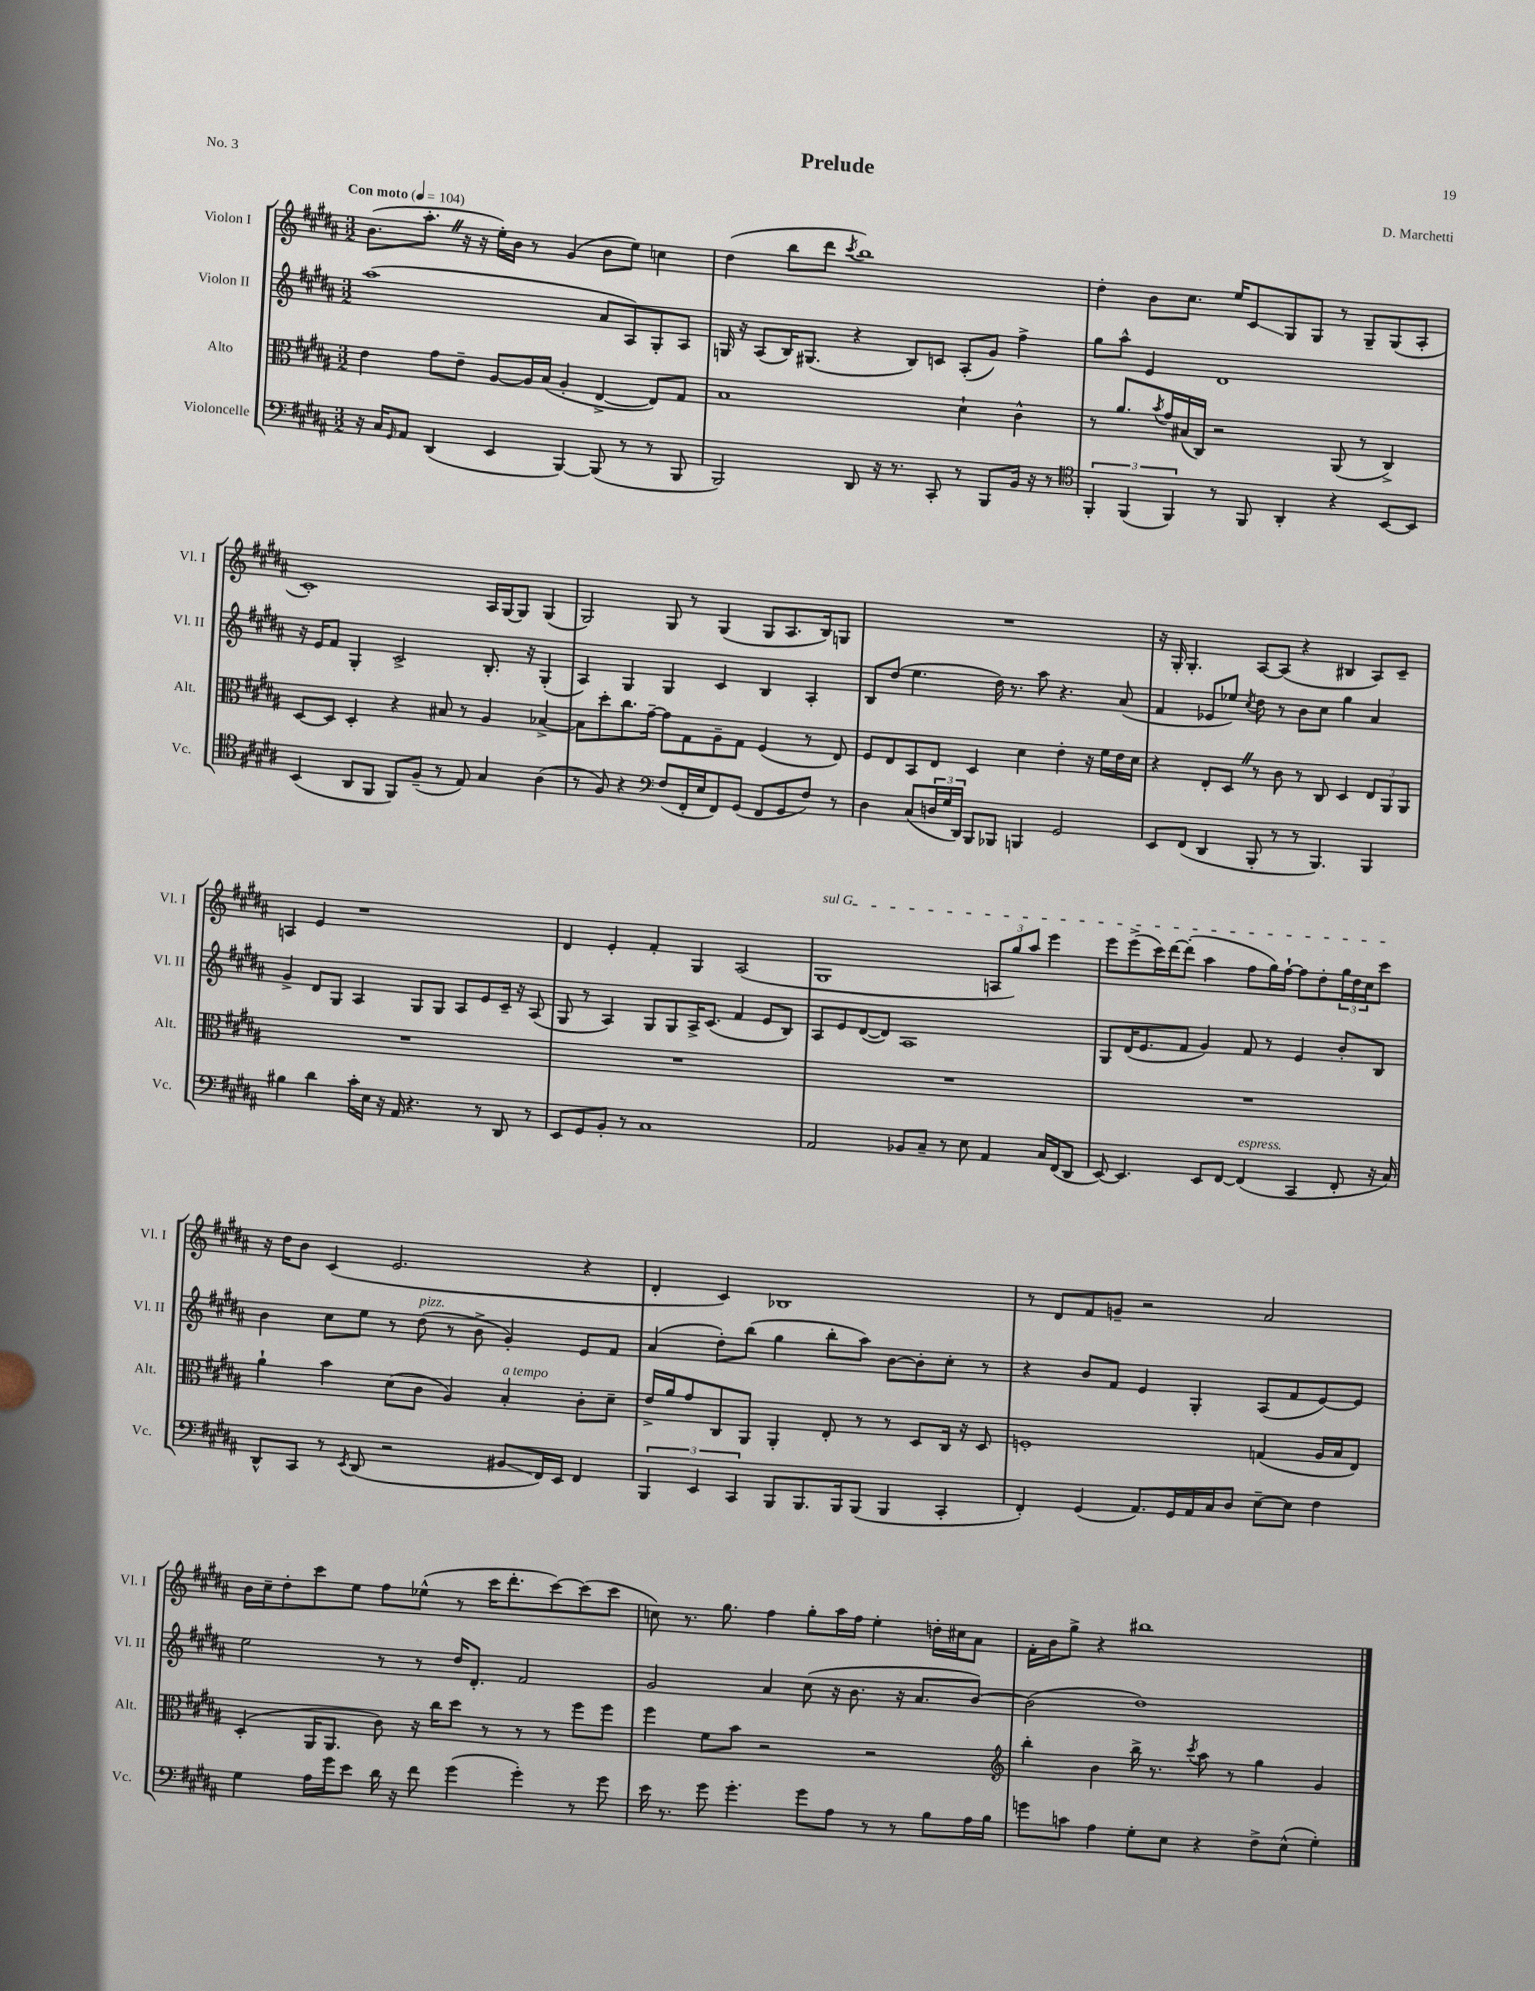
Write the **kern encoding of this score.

**kern	**kern	**kern	**kern
*staff4	*staff3	*staff2	*staff1
*clefF4	*clefC3	*clefG2	*clefG2
*k[f#c#g#d#a#]	*k[f#c#g#d#a#]	*k[f#c#g#d#a#]	*k[f#c#g#d#a#]
*M3/2	*M3/2	*M3/2	*M3/2
*MM104	*MM104	*MM104	*MM104
16r	4e	(1aa#	(8.b
16C#	.	.	.
16qqGG#	.	.	.
8AA#	.	.	.
.	.	.	8.aa#'
(4DD#	8g#	.	.
.	8e~	.	16r
.	.	.	16r
4EE	[8A#	.	16ee')
.	.	.	16b
.	16A#]	.	8r
.	(16B	.	.
[4BBB)	4A#'	.	(4g#
(8BBB]	[4E^	8a#	8b
8r	.	8A#)	8ee)
8r	8E])	8G#'	4cc
8BBB	8G#	8A#	.
=	=	=	=
2BBB)	1B	16G	(4dd#
.	.	16r	.
.	.	(8A#	.
.	.	16B)	8bb
.	.	(8.G#	.
.	.	.	8ddd#
.	.	.	8qccc#
8DD#	.	4r	1bb)
16r	.	.	.
8.r	.	.	.
.	.	8B)	.
8CC#'	.	8c	.
8r	4d#`	(8A#'	.
8BBB	.	8g#)	.
16BB	4c#^^	4ff#^	.
16r	.	.	.
8r	.	.	.
=	=	=	=
*clefC4	*	*	*
6FF#'	8r	8gg#	4dd#'
.	8.a#	8aa#^^	.
(6FF#	.	.	.
.	.	4e	8b
.	8qb	.	.
.	16g#	.	.
6FF#)	.	.	.
.	(16B#	.	8.cc#
.	16C#)	.	.
8r	2r	1d#	.
.	.	.	16ee
8FF#	.	.	8c#
4AA#'	.	.	8G#
.	.	.	8G#
4r	(8AA#	.	8r
.	8r	.	8G#~
[8BB	4C#^)	.	(8G#
8BB]	.	.	8A#'
=	=	=	=
(4BB	[8D#	16r	1c#')
.	.	16e	.
.	8D#]	8f#	.
8AA#	4D#'	4G#'	.
8FF#	.	.	.
8FF#)	4r	2c#^	.
(8F#~	.	.	.
8r	8B#	.	.
8E)	8r	.	.
4G#	4A#	8.B'	16A#
.	.	.	[16G#
.	.	.	8G#]
.	.	16r	.
(4A#	[4B-^	(4G#'	(4G#
=	=	=	=
8r	8B-]	4A#)	2G#)
8F#)	8dd#'	.	.
4r	8.cc#	4G#	.
.	[16g#~	.	.
*clefF4	*	*	*
(8F#	8g#]	4G#	8G#
16FF#'	8G#	.	8r
16E	.	.	.
8FF#)	8A#~	4c#	(4G#
(8GG#	8G#	.	.
8FF#	(4F#	4B	8G#
8GG#	.	.	8.A#
8F#)	8r	4A#'	.
.	.	.	16B)
8r	8E)	.	8G
=	=	=	=
4D#	8F#	8B	1.r
.	8E	(8dd#	.
(8C#	8BB	4.ee	.
24D	8E	.	.
24G#	.	.	.
24DD#)	.	.	.
8BBB	4D#	.	.
8BBB-	.	16dd#)	.
.	.	8.r	.
4BBB	4d#	.	.
.	.	8aa#	.
2GG#	4e'	4.r	.
.	16r	.	.
.	16f#	.	.
.	16e	(8a#	.
.	16d#	.	.
=	=	=	=
8EE	4r	4f#	16r
.	.	.	16G#'
(8FF#	.	.	4.G#'
4DD#	8E'	8e-	.
.	8D#	8ee-)	.
.	.	8qcc#	.
8BBB'	8r	8dd#	[8A#
8r	8c#	8r	(8A#]
8r	8r	8b	4r
4.BBB)	8C#	8cc#	.
.	4D#	4gg#	4B#
4BBB	12E	4a#	8A#)
.	12AA#	.	.
.	.	.	8c#~
.	12AA#	.	.
=	=	=	=
4B#	1.r	4g#^	4A
4d#	.	8d#	4e
.	.	8G#	.
16c#'	.	4A#	1r
16E	.	.	.
16r	.	.	.
16AA#	.	.	.
4.r	.	8G#	.
.	.	8G#	.
.	.	8A#	.
8r	.	8e	.
8DD#	.	16c#~	.
.	.	16r	.
8r	.	(8A#	.
=	=	=	=
8EE	1.r	8G#	4d#
8GG#	.	8r	.
8BB'	.	4A#)	4e'
8r	.	.	.
1C#	.	8G#	4f#'
.	.	8G#	.
.	.	16A#^	4G#
.	.	(8.c#	.
.	.	4f#	(2A#
.	.	8e	.
.	.	8B)	.
=	=	=	=
2AA#	1.r	8A#	1G#
.	.	8e	.
.	.	([8d#	.
.	.	8d#])	.
8BB-	.	1A#	.
8C#~	.	.	.
8r	.	.	.
8E	.	.	.
4AA#	.	.	12A
.	.	.	12gg#)
.	.	.	12aa#
16C#	.	.	4eee
(16FF#	.	.	.
8DD#	.	.	.
=	=	=	=
[8EE)	1.r	8G#	8eee
4.EE]	.	(16d#	(8eee^
.	.	8.e	.
.	.	.	16ccc#)
.	.	.	[16ddd#
.	.	8f#	(8ddd#']
8EE	.	4g#)	4aa#
[8FF#	.	.	.
(4FF#]	.	8f#	8ff#
.	.	8r	16gg#)
.	.	.	[16ff#`
4CC#	.	4e	8ff#]
.	.	.	8dd#'
8FF#'	.	8b'	24gg#
.	.	.	24dd#
.	.	.	24cc#
16r	.	8B	8ccc#
16C#)	.	.	.
=	=	=	=
8DD#^^	4a#`	4b	16r
.	.	.	16dd#
8CC#	.	.	8b
8r	4b	8cc#	(4c#
8qEE	.	.	.
(8DD#	.	8ee	.
2r	(8d#	8r	2.e
.	8c#	(8dd#	.
.	4A#)	8r	.
.	.	8b^	.
8BB#	4B'	4g#')	.
16FF#)	.	.	.
16EE	.	.	.
4FF#	8c#'	8e	4r
.	8d#~	8f#	.
=	=	=	=
6BBB	16e^	(4a#	4d#'
.	16a#	.	.
.	8g#	.	.
6EE	.	.	.
.	8C#	8dd#')	4c#)
6CC#	.	.	.
.	8AA#	(8bb	.
8BBB	4AA#'	4gg#	1B-
8.BBB	.	.	.
.	8E'	8bb'	.
16BBB	.	.	.
(8BBB	8r	8aa#)	.
4BBB	8r	[8b	.
.	8D#	8b']	.
4CC#'	16C#	8cc#'	.
.	16r	.	.
.	8D#	8r	.
=	=	=	=
4FF#')	1F'	4r	8r
.	.	.	8d#
(4GG#	.	8b	8f#
.	.	8f#	8g~
8.AA#)	.	4e	2r
16GG#	.	.	.
16AA#	.	4G#'	.
16C#	.	.	.
8D#	.	.	.
[8E~	(4G	(8A#	2a#
8E]	.	8f#	.
4F#	16A#	[8e)	.
.	16B	.	.
.	8E)	8e]	.
=	=	=	=
4G#	(4D#'	2ee	16b
.	.	.	16cc#~
.	.	.	8dd#'
16A#	16AA#	.	8ccc#
16g#	8.AA#	.	.
8e	.	.	8ee
16d#	8c#)	8r	8ff#
16r	.	.	.
8f#	16r	8r	(8ee-^^
.	16cc#	.	.
(4g#	8dd#	16dd#	8r
.	.	8.d#'	.
.	8r	.	16ccc#
.	.	.	8.ddd#'
4g#')	8r	2f#	.
.	8r	.	[8ccc#)
8r	8ff#	.	(8ccc#]
8g#	8ff#	.	8ccc#
=	=	=	=
16e	4ff#	2g#	8cc)
8.r	.	.	.
.	.	.	8.r
8g#	8f#	.	.
.	.	.	8.gg#
4.g#'	8b	.	.
.	2r	4a#	4ff#
8g#	.	(8cc#	8gg#'
8A#	.	16r	16aa#
.	.	8.b	16ff#
8r	2r	.	4ee'
8r	.	16r	.
.	.	8.a#	.
8B	.	.	16dd'
.	.	.	16cc#
16A#	.	[8b)	8a#
16B	.	.	.
=	=	=	=
*	*clefG2	*	*
8g	4bb'	(2b]	16f#'
.	.	.	16b
8c	.	.	8gg#^
4A#	4b	.	4r
8G#'	16bb^	1dd#)	1bb#
.	8.r	.	.
8E	.	.	.
.	8qccc#	.	.
4r	8aa#	.	.
.	8r	.	.
8F#^	4gg#	.	.
(8E^^	.	.	.
4G#')	4g#	.	.
==	==	==	==
*-	*-	*-	*-
